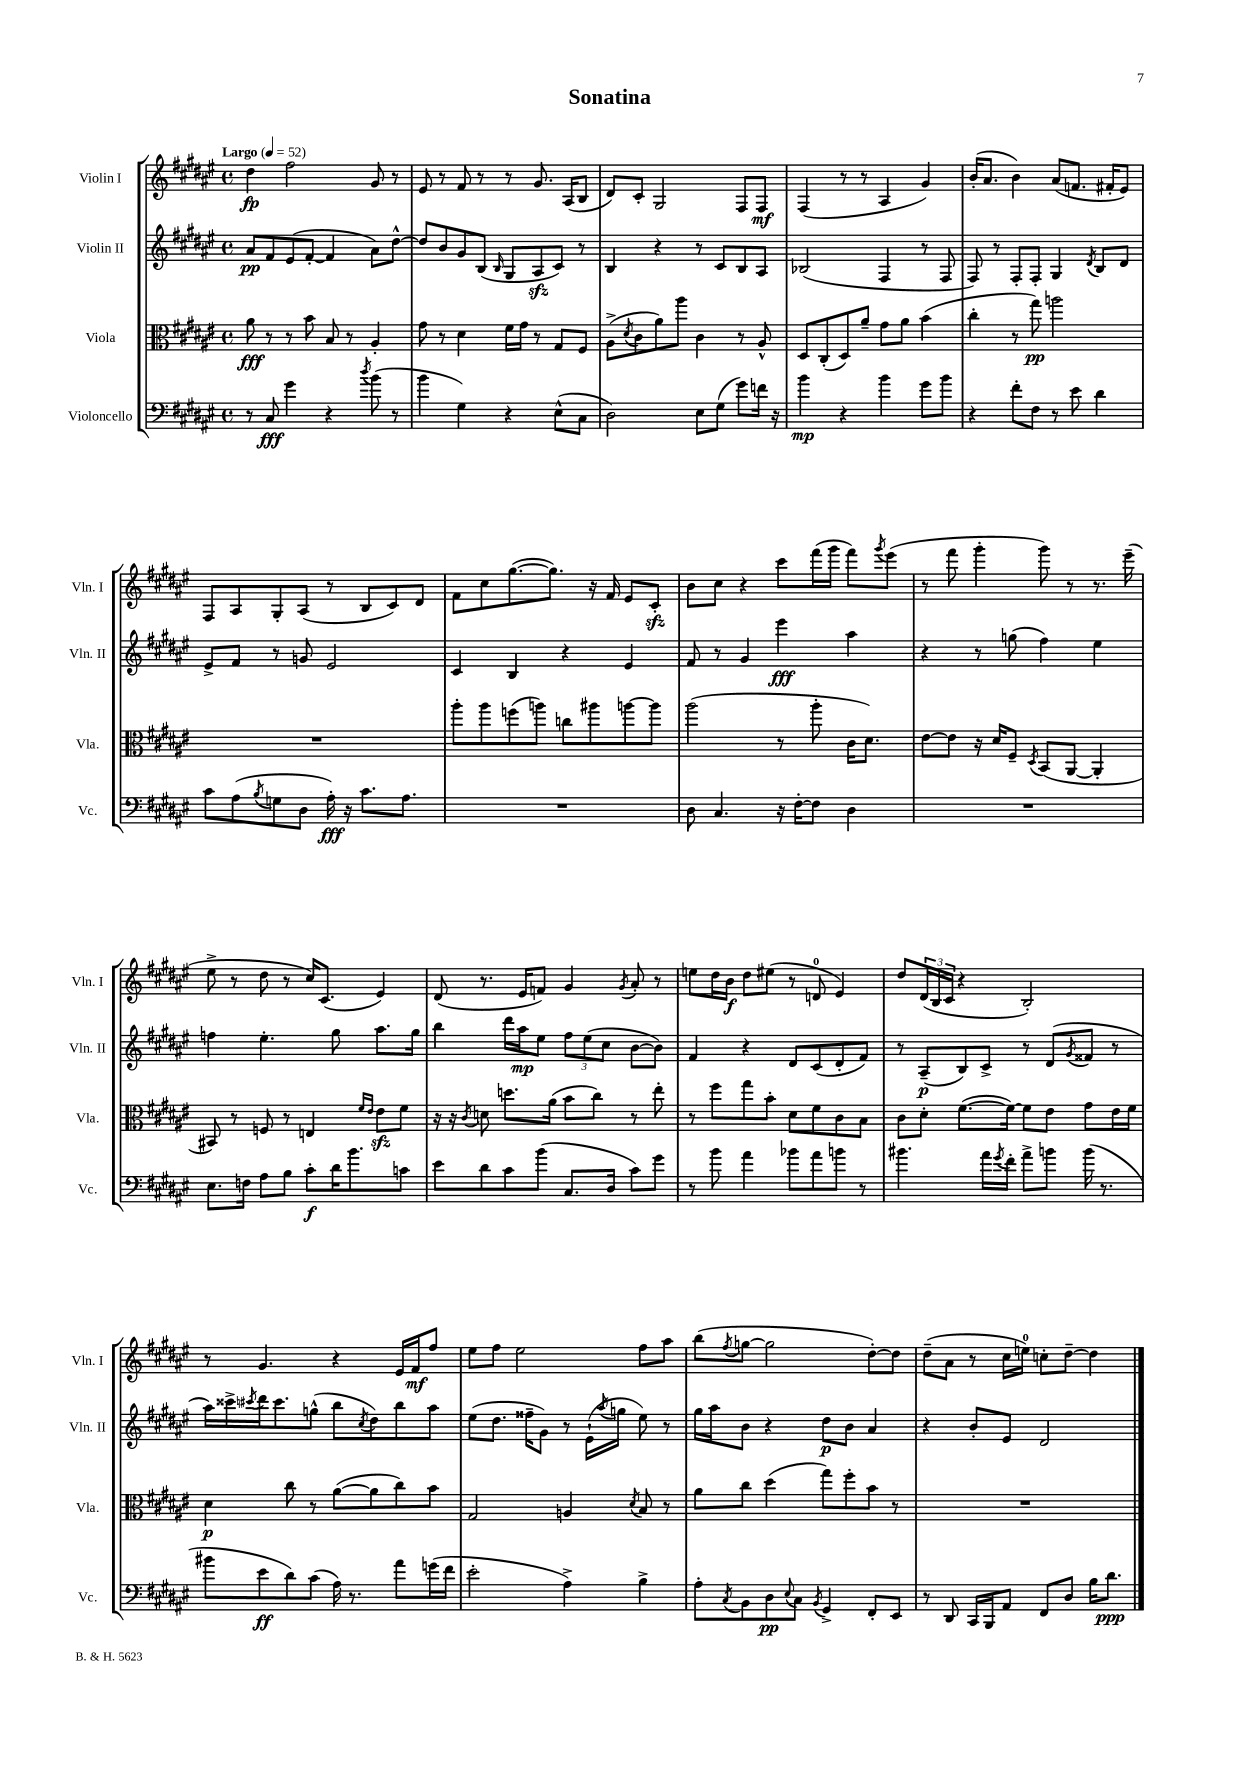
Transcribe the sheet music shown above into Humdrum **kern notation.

**kern	**kern	**kern	**kern
*staff4	*staff3	*staff2	*staff1
*clefF4	*clefC3	*clefG2	*clefG2
*k[f#c#g#d#a#e#]	*k[f#c#g#d#a#e#]	*k[f#c#g#d#a#e#]	*k[f#c#g#d#a#e#]
*M4/4	*M4/4	*M4/4	*M4/4
*met(c)	*met(c)	*met(c)	*met(c)
*MM52	*MM52	*MM52	*MM52
8r	8a#	8a#	4dd#
8C#	8r	8f#	.
4g#	8r	(8e#	2ff#
.	8b	[8f#'	.
4r	8B	4f#]	.
.	8r	.	.
8qdd#	.	.	.
(8b	4A#'	8a#)	8g#
8r	.	[8dd#^^	8r
=	=	=	=
4b	8g#	8dd#]	8e#
.	8r	8b	8r
4G#)	4d#	8g#	8f#
.	.	(8B	8r
.	.	16qqB	.
4r	16f#	8G#	8r
.	16g#	.	.
.	8r	8A#	8.g#
(8E#^^	8G#	8c#)	.
.	.	.	(16A#
8C#	8F#	8r	8B
=	=	=	=
2D#)	(8A#^	4B	8d#)
.	8qd#	.	.
.	8c#	.	8c#'
.	8a#)	4r	2G#
.	8aa#	.	.
8E#	4c#	8r	.
(8G#	.	8c#	.
8g#)	8r	8B	8F#
16f	8A#^^	8A#	8F#
16r	.	.	.
=	=	=	=
4b	8D#	(2B-	(4F#
.	(8C#'	.	.
4r	8D#)	.	8r
.	8a#~	.	8r
4b	8g#	4F#	4A#
.	8a#	.	.
8g#	(4b	8r	4g#)
8b	.	8F#	.
=	=	=	=
4r	4cc#'	8F#)	(16b'
.	.	.	8.a#
.	.	8r	.
8f#'	8r	8F#'	4b)
8F#	8gg#)	8F#'	.
8r	2aa	4G#	(8a#
8e#	.	.	8.f
.	.	8qd#	.
4d#	.	8B	.
.	.	.	16f#'
.	.	8d#	8e#)
=	=	=	=
8c#	1r	8e#^	8F#
(8A#	.	8f#	8A#
8qB	.	.	.
8G	.	8r	8G#'
8D#	.	8g	(8A#
16A#')	.	2e#	8r
16r	.	.	.
8.c#	.	.	8B
.	.	.	8c#)
8.A#	.	.	.
.	.	.	8d#
=	=	=	=
1r	8aa#'	4c#	8f#
.	8aa#	.	8cc#
.	(8ff	4B	([8.gg#
.	8aa)	.	.
.	.	.	8.gg#])
.	8cc	4r	.
.	8aa#	.	16r
.	.	.	16f#
.	[8aa	4e#	8e#
.	8aa]	.	8c#'
=	=	=	=
8D#	(2aa#	8f#	8b
4.C#	.	8r	8cc#
.	.	4g#	4r
16r	8r	4eee#	8ccc#
[16F#'	.	.	.
8F#]	8aa#'	.	(16fff#
.	.	.	16ggg#
4D#	16c#	4aa#	8fff#)
.	8.d#)	.	.
.	.	.	8qggg#
.	.	.	(8eee#
=	=	=	=
1r	[8e#	4r	8r
.	8e#]	.	8fff#
.	16r	8r	4ggg#'
.	16d#	.	.
.	8F#~	(8gg	.
.	8qD#	.	.
.	(8BB	4ff#)	8ggg#)
.	[8AA#	.	8r
.	4AA#']	4ee#	8.r
.	.	.	(16eee#~
=	=	=	=
8.E#	8BB#)	4ff	8ee#^
.	8r	.	8r
16F	.	.	.
8A#	8F	4.ee#'	8dd#
8B	8r	.	8r
8c#'	4E	.	16cc#)
.	.	.	(8.c#
16d#	.	8gg#	.
8.b	.	.	.
.	16qqf#	.	.
.	16qqe#	.	.
.	8e#	8.aa#	4e#)
8c	8f#	.	.
.	.	16gg#	.
=	=	=	=
8e#	16r	4bb	(8d#
.	16r	.	.
.	8qc#	.	.
8d#	8d	.	8.r
8c#	8.dd	16ddd#	.
.	.	16aa#	16e#
(8b	.	8ee#	8f)
.	(16a#	.	.
8.C#	8b	12ff#	4g#
.	.	(12ee#	.
.	8cc#)	.	.
.	.	12cc#	.
16D#	.	.	.
.	.	.	8qg#
8c#)	8r	[8b	8a#'
8g#	8ee#'	8b])	8r
=	=	=	=
8r	8r	4f#	8ee
8b	8ff#	.	16dd#
.	.	.	16b
4a#	8gg#	4r	8dd#
.	8b'	.	(8ee#
8b-	8d#	8d#	8r
8a#	8f#	(8c#	8d
8b	8c#	8d#'	4e#)
8r	8B	8f#)	.
=	=	=	=
4.b#	8c#	8r	8dd#
.	8d#'	(8A#~	(24d#
.	.	.	24B
.	.	.	24c#
.	([8.f#	8B)	4r
16a#	.	8c#^	.
8qg#	.	.	.
16f#'	16f#_)	.	.
8a#^	8f#]	8r	2B')
8b	8e#	(8d#	.
.	.	8qg#	.
(16b	8g#	8f##	.
8.r	.	.	.
.	16e#	8r	.
.	16f#	.	.
=	=	=	=
8b#	4d#	16aa#)	8r
.	.	16ccc##^	.
.	.	8qccc#	.
8e#	.	16ddd#	4.g#
.	.	8.ccc#	.
8d#)	8cc#	.	.
(8c#	8r	(8gg^^	.
16A#)	([8a#	8bb	4r
8.r	.	.	.
.	.	8qcc#	.
.	8a#]	8dd#)	.
8a#	8cc#)	8bb	16e#
.	.	.	16f#
(16g	8b	8aa#	8ff#
16f#	.	.	.
=	=	=	=
2e#'	2G#	(8ee#	8ee#
.	.	8.dd#	8ff#
.	.	.	2ee#
.	.	16ff##~	.
.	.	8g#)	.
4A#^)	4A	8r	.
.	.	(16e#`	.
.	.	8qaa#	.
.	.	16gg	.
.	8qd#	.	.
4B^	8B	8ee#)	8ff#
.	8r	8r	8aa#
=	=	=	=
8A#'	8a#	16gg#	(8bb
.	.	16aa#	.
8qC#	.	.	8qff#
8BB	8cc#	8b	[8gg
8D#	(4dd#	4r	2gg]
8qqE#	.	.	.
8C#	.	.	.
8qBB	.	.	.
4GG#^	8gg#)	8dd#	.
.	8ff#'	8b	.
8FF#'	8b	4a#	[8dd#')
8EE#	8r	.	8dd#]
=	=	=	=
8r	1r	4r	(8dd#~
8DD#	.	.	8a#
16CC#	.	8b'	8r
16BBB	.	.	.
8AA#	.	8e#	16cc#
.	.	.	16ee)
8FF#	.	2d#	8cc'
8D#	.	.	[8dd#~
16B	.	.	4dd#]
8.d#	.	.	.
==	==	==	==
*-	*-	*-	*-
